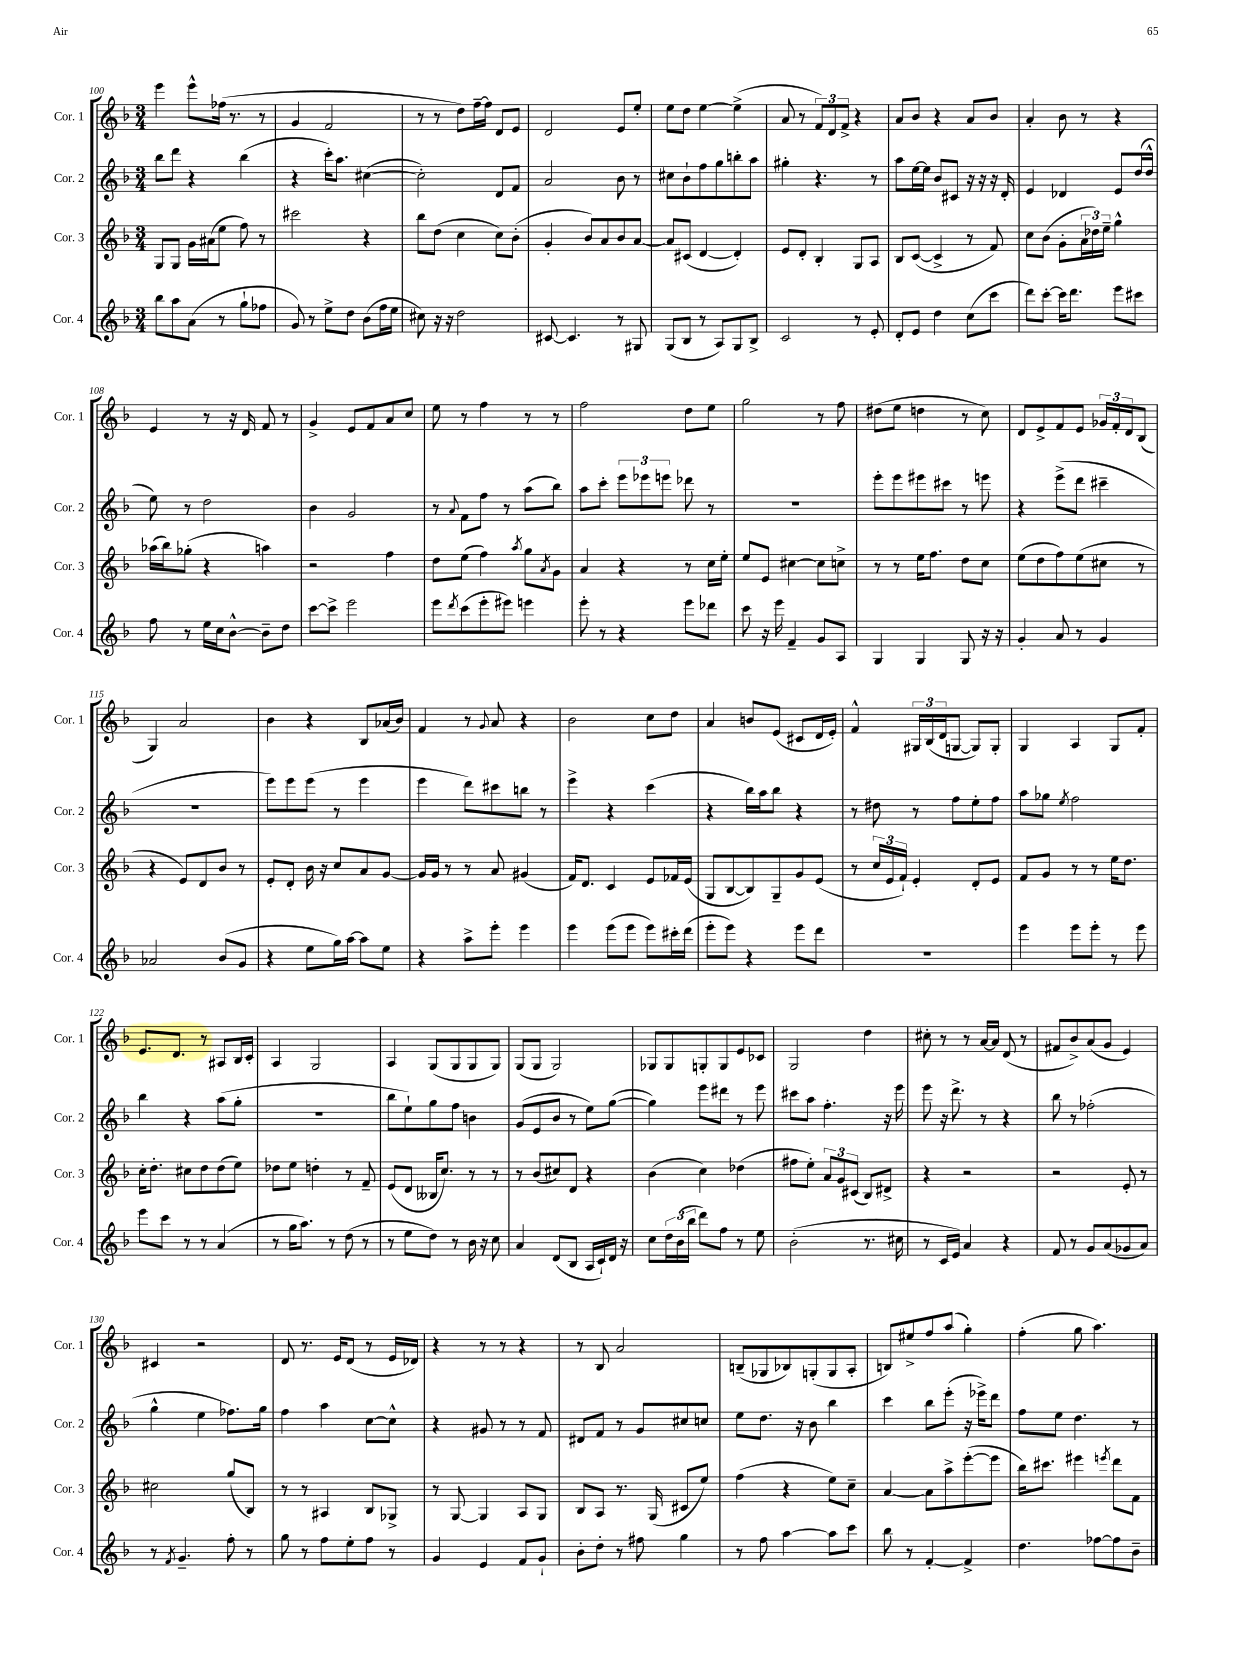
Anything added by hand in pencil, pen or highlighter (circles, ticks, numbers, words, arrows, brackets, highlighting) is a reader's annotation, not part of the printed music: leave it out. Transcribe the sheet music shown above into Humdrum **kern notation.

**kern	**kern	**kern	**kern
*staff4	*staff3	*staff2	*staff1
*clefG2	*clefG2	*clefG2	*clefG2
*k[b-]	*k[b-]	*k[b-]	*k[b-]
*M3/4	*M3/4	*M3/4	*M3/4
8bb-	8G	8bb-	4eee
8aa	8G	8ddd	.
(8a	16g	4r	8eee^^
.	(16a#	.	.
8r	8ee	.	(16ff-
.	.	.	8.r
8gg`	8ff)	(4bb-	.
8ff-	8r	.	8r
=	=	=	=
8g)	2ccc#	4r	4g
8r	.	.	.
8ee^	.	16ccc')	2f
.	.	8.aa	.
8dd	.	.	.
(8b-	4r	([4cc#	.
16ff	.	.	.
16ee	.	.	.
=	=	=	=
8cc#)	8bb-	2cc#'])	8r
16r	(8dd	.	8r
16r	.	.	.
2dd	4cc	.	8dd)
.	.	.	[16ff~
.	.	.	16ff]
.	8cc)	8d	8d
.	(8b-'	8f	8e
=	=	=	=
[8c#	4g'	2a	2d
4.c#]	.	.	.
.	8b-)	.	.
.	8a	.	.
8r	8b-	8b-	8e
8G#	[8a	8r	8ee'
=	=	=	=
(8G	8a]	8cc#	8ee
8B-	(8c#	8b-`	8dd
8r	[4d	8ff	[4ee
8A)	.	8gg	.
8G	4d'])	8bb'	(4ee^]
8B-^	.	8aa	.
=	=	=	=
2c	8e	4gg#'	8a
.	8d'	.	8r
.	4B-'	4.r	12f)
.	.	.	12d
.	.	.	12f^
8r	8G	.	4r
8e'	8A	8r	.
=	=	=	=
8d'	8B-	8aa	8a
8e	([8c	[16ee	8b-
.	.	16ee]	.
4dd	4c^]	8b-	4r
.	.	8c#	.
(8cc	8r	16r	8a
.	.	16r	.
8ccc	8f)	16r	8b-
.	.	16d'	.
=	=	=	=
8ddd)	8cc	4e	4a'
[8ccc'	(8b-	.	.
16ccc]	8g'	4d-	8b-
8.ddd	.	.	.
.	24a	.	8r
.	24dd-)	.	.
.	24ee~	.	.
8eee	4gg^^	8e	4r
8ccc#	.	(16dd	.
.	.	16dd^^	.
=	=	=	=
8ff	(16aa-	8ee)	4e
.	16bb-)	.	.
8r	(8gg-'	8r	.
16ee	4r	2dd	8r
16cc	.	.	.
[8b-^^	.	.	16r
.	.	.	16d
8b-~]	4aa)	.	8f
8dd	.	.	8r
=	=	=	=
[8ccc	2r	4b-	4g^
8ccc^]	.	.	.
2eee	.	2g	8e
.	.	.	8f
.	4ff	.	8a
.	.	.	8cc
=	=	=	=
8eee	8dd	8r	8ee
8qddd	.	8qqa	.
(8ccc	(8ee	8f	8r
8eee'	4ff)	8ff	4ff
8eee#)	.	8r	.
.	8qaa	.	.
4eee	8gg	(8aa	8r
.	8qa	.	.
.	8g	8bb-)	8r
=	=	=	=
8eee'	4a	8aa	2ff
8r	.	8ccc'	.
4r	4r	12eee	.
.	.	12eee-	.
.	.	12eee	.
8eee	8r	8ddd-	8dd
8ddd-	16cc	8r	8ee
.	16ee'	.	.
=	=	=	=
8ccc	8ee	2.r	2gg
16r	8e	.	.
16eee	.	.	.
4f~	[4cc#	.	.
8g	8cc#]	.	8r
8A	8cc^	.	8ff
=	=	=	=
4G	8r	8eee'	(8dd#
.	8r	8eee	8ee
4G	16ee	8eee#	4dd
.	8.ff	.	.
.	.	8ccc#	.
8G	8dd	8r	8r
16r	8cc	8eee	8cc)
16r	.	.	.
=	=	=	=
4g'	(8ee	4r	8d
.	8dd	.	8e^
8a	8ff)	(8eee^	8f
8r	(8ee	8ddd	8e
4g	8cc#	4ccc#~	24g-
.	.	.	24f'
.	.	.	24d
.	8r	.	(8B-
=	=	=	=
2a-	4r	2.r	4G)
.	8e)	.	2a
.	8d	.	.
(8b-	8b-	.	.
8g	8r	.	.
=	=	=	=
4r	8e'	8eee)	4b-
.	8d'	8eee	.
8ee	16b-	(8eee	4r
.	16r	.	.
16gg)	8cc	8r	.
[16aa	.	.	.
8aa]	8a	4eee	8B-
8ee	[8g	.	(16a-
.	.	.	16b-)
=	=	=	=
4r	16g]	4eee	4f
.	16g	.	.
.	8r	.	.
8aa^	8r	8ddd)	8r
.	.	.	8qqg
8eee'	8a	8ccc#	8a
4eee	(4g#	8bb	4r
.	.	8r	.
=	=	=	=
4eee	16f)	4eee^	2b-
.	8.d	.	.
(8eee	4c	4r	.
8eee	.	.	.
8eee)	8e	(4ccc	8cc
16ccc#'	16f-	.	8dd
(16ddd	(16e	.	.
=	=	=	=
8eee'	8G	4r	4a
8eee)	[8B-	.	.
4r	8B-])	16bb-)	8b
.	.	16aa	.
.	8G~	8bb-	(8e
8eee	8g	4r	8c#
8ddd	(8e	.	16d
.	.	.	16e')
=	=	=	=
2.r	8r	8r	4f^^
.	24cc	8dd#	.
.	24e	.	.
.	24f`)	.	.
.	4e'	8r	24G#
.	.	.	(24B-
.	.	.	24d
.	.	8ff	[8G
.	8d'	8ee'	8G])
.	8e	8ff	8G'
=	=	=	=
4eee	8f	8aa	4G
.	8g	8gg-	.
.	.	8qee	.
8eee	8r	2ff	4A
8eee'	8r	.	.
8r	16ee	.	8G
.	8.dd	.	.
8eee	.	.	8f'
=	=	=	=
8eee	16cc'	4bb-	8.e
.	8.dd'	.	.
8ccc	.	.	.
.	.	.	8.d
8r	8cc#	4r	.
8r	8dd	.	8r
(4a	(8dd	(8aa	8A#
.	8ee)	8gg'	16B-
.	.	.	16c'
=	=	=	=
8r	8dd-	2.r	4A
16gg	8ee	.	.
8.aa)	.	.	.
.	4dd'	.	2G
8r	.	.	.
(8dd	8r	.	.
8r	8f~	.	.
=	=	=	=
8r	(8e	8bb-	4A
8ee	8d	8ee`)	.
8dd)	16B--	8gg	(8G
.	8.cc)	.	.
8r	.	8ff	8G
16b-	8r	4b	8G
16r	.	.	.
8cc	8r	.	8G)
=	=	=	=
4a	8r	(8g	(8G
.	(8b-	8e	8G
(8d	8cc#)	8b-	2G)
8B-	8d	8r	.
16A	4r	8ee)	.
16c`)	.	.	.
16d	.	([8gg	.
16r	.	.	.
=	=	=	=
8cc	(4b-	4gg])	8G-
24dd	.	.	8G-
(24b-	.	.	.
24bb-	.	.	.
8ddd)	4cc)	8eee	8G'
8ff	.	8ddd#	8G
8r	(4dd-	8r	8e
8ee	.	8eee	8c-
=	=	=	=
(2b-'	8ff#	8ccc#	2G
.	8ee')	8aa	.
.	12a	4.ff'	.
.	12g	.	.
.	(12c#	.	.
8.r	8B-)	.	4dd
.	8d#^	16r	.
16cc#	.	16eee	.
=	=	=	=
8r	4r	8eee	8cc#'
16c	.	16r	8r
16e)	.	8.ddd^	.
4a	2r	.	8r
.	.	8r	[16a
.	.	.	16a]
4r	.	4r	(8d
.	.	.	8r
=	=	=	=
8f	2r	8bb-	8f#
8r	.	8r	8b-^)
8g	.	(2ff-'	(8a
(8a	.	.	8g
8g-	8e'	.	4e)
8a)	8r	.	.
=	=	=	=
8r	2cc#	4gg^^	4c#
8qf	.	.	.
4.g~	.	.	.
.	.	4ee	2r
8ff'	(8gg	8.ff-)	.
8r	8B-)	.	.
.	.	16gg	.
=	=	=	=
8gg	8r	4ff	8d
8r	8r	.	8.r
8ff	4A#	4aa	.
.	.	.	16e
8ee'	.	.	(8d
8ff	8B-	[8cc	8r
8r	8G-^	8cc^^]	16e
.	.	.	16d-)
=	=	=	=
4g	8r	4r	4r
.	[8G	.	.
4e	4G]	8g#	8r
.	.	8r	8r
8f	8A	8r	4r
8g`	8G	8f	.
=	=	=	=
8b-'	8B-	8d#	8r
8dd'	8A	8f	8B-
8r	8.r	8r	2a
8ff#	.	8g	.
.	(16G	.	.
4gg	8c#	8cc#	.
.	8ee)	8cc	.
=	=	=	=
8r	(4ff	8ee	(8B~
8ff	.	8.dd	8G-
[4aa	4r	.	8B-)
.	.	16r	.
.	.	8b-	(8G'
8aa]	8ee)	4bb-	8G
8ccc	8cc~	.	8A'
=	=	=	=
8bb-	[4a	4ccc	8B)
8r	.	.	8ee#^
[4f'	8a]	8bb-	8ff
.	8aa^	(8eee'	(8aa
4f^]	([8eee'	16r	4gg')
.	.	16eee-^)	.
.	8eee]	8ddd	.
=	=	=	=
4.dd	16bb-)	8ff	(4ff'
.	8.ccc#	.	.
.	.	8ee	.
.	4eee#	4.dd	8gg
[8ff-	.	.	4.aa)
.	8qeee	.	.
8ff-]	8ddd	.	.
8b-~	8f	8r	.
==	==	==	==
*-	*-	*-	*-
